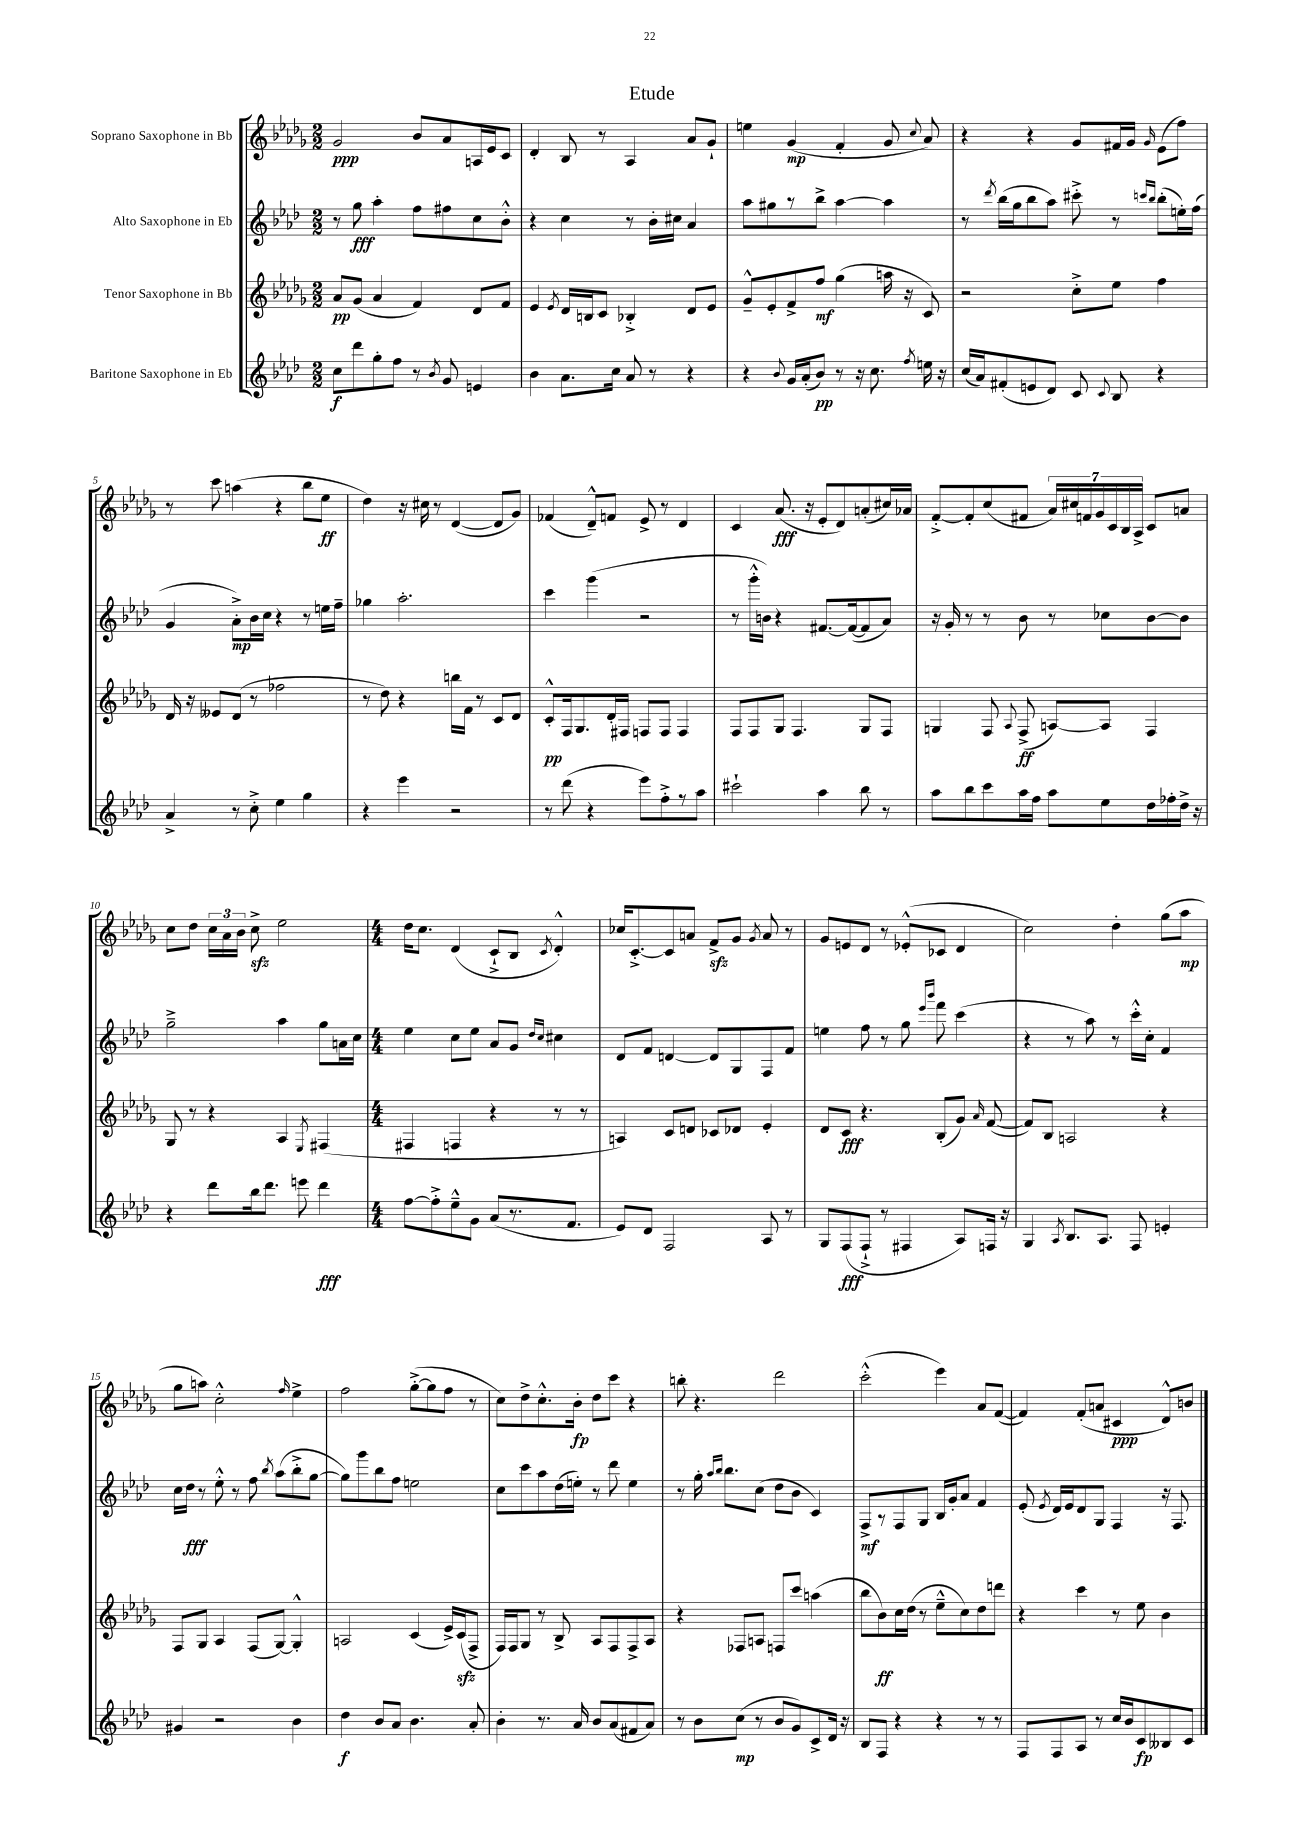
\header { title = "Etude" }
<<
\new StaffGroup <<
\new Staff = "s0" \with { instrumentName = "Soprano Saxophone in Bb" } {
    \clef treble \key des \major \numericTimeSignature \time 2/2
    \autoBeamOff ges'2\ppp bes'8[ aes'8 a16 ees'16 c'8] |
    des'4-. bes8 r8 aes4 aes'8[ ges'8]-! |
    e''4 ges'4\mp( f'4-. ges'8 \appoggiatura { c''8 } aes'8) |
    r4 r4 ges'8[ fis'16 ges'16] \grace { ges'16 } ees'8[( f''8]) |
    r8 c'''8 a''4( r4 bes''8[ ees''8]\ff |
    des''4) r16 cis''16 r8 des'4~( des'8[ ges'8]) |
    fes'4( des'8[---^) f'8] ees'8-> r8 des'4 |
    c'4 aes'8.\fff( r16 ees'8[-. des'8) a'8-.( cis''16) aes'16] |
    f'8[~-.-> f'8-. c''8( fis'8] \tuplet 7/4 { aes'16[) cis''16 f'16 ges'16 c'16 bes16 aes16]-> } c'8[ a'8] |
    c''8[ des''8] \tuplet 3/2 { c''16[ aes'16 bes'16] } c''8->\sfz ees''2 |
    \numericTimeSignature \time 4/4 des''16[ c''8.] des'4( c'8[-!-> bes8] \acciaccatura { c'8 } des'4-.-^) |
    ces''16[ c'8.~-.-> c'8 a'8] f'8[->\sfz ges'8] \acciaccatura { ges'8 } a'8 r8 |
    ges'8[ e'8 des'8] r8 ees'8[-.-^( ces'8] des'4 |
    c''2) des''4-. ges''8[( aes''8]\mp |
    ges''8[ a''8]) c''2-.-^ \grace { f''16 } ees''4-> |
    f''2 ges''8[~-.->( ges''8 f''8] r8 |
    c''8[) des''8-> c''8.-.-^ bes'16]-.\fp des''8[ c'''8] r4 |
    b''8-. r4. des'''2 |
    c'''2-.-^( ees'''4) aes'8[ f'8]~( |
    f'4) f'8[-.( a'8] cis'4\ppp des'8[-^) b'8] \bar "|." |
}
\new Staff = "s1" \with { instrumentName = "Alto Saxophone in Eb" } {
    \clef treble \key aes \major \numericTimeSignature \time 2/2
    \autoBeamOff r8 g''8\fff aes''4-. f''8[ fis''8 c''8 bes'8]-.-^ |
    r4 c''4 r8 bes'16[-. cis''16] aes'4 |
    aes''8[ gis''8 r8 bes''8]-> aes''4~ aes''4 |
    r8 \acciaccatura { des'''8 } bes''16[( g''16 bes''8 aes''8]) cis'''8-.-> r8 \grace { c'''16[ bes''16] } bes''8[-.( e''16-.) f''16]( |
    g'4 aes'8[-.->\mp) bes'16 c''16] r4 r8 e''16[ f''16]-- |
    ges''4 aes''2.-. |
    c'''4 g'''4( r2 |
    r8 g'''16[-.-^ b'16]) r4 fis'8.[~ fis'16~( fis'8 aes'8]) |
    r16 g'16-. r8 r8 bes'8 r8 ces''8[ bes'8~ bes'8] |
    g''2---> aes''4 g''8[ a'16 c''16] |
    \numericTimeSignature \time 4/4 ees''4 c''8[ ees''8] aes'8[ g'8] \grace { des''16[ c''16] } cis''4 |
    des'8[ f'8] d'4~ d'8[ g8 f8 f'8] |
    e''4 f''8 r8 g''8 \grace { ees'''16[ bes'''16] } f'''8 c'''4( |
    r4 r8 aes''8) r8 c'''16[-.-^ c''16]-. f'4 |
    c''16[ des''16]\fff r8 ees''8-.-^ r8 f''8 \acciaccatura { bes''8 } aes''8[( bes''8-.-> g''8]~ |
    g''8[) g'''8 bes''8 f''8] e''2 |
    c''8[ c'''8 aes''8 des''16( e''16]-.) r8 des'''8 e''4 |
    r8 g''16-. \grace { aes''16[ bes''16] } bes''8.[ c''8]( des''8[ bes'8] c'4) |
    f8[->\mf r8 f8 g8] bes16[ g'16-. aes'8] f'4 |
    ees'8-.( \acciaccatura { ees'8 } des'16[) ees'16 des'8 g8] f4 r16 f8. \bar "|." |
}
\new Staff = "s2" \with { instrumentName = "Tenor Saxophone in Bb" } {
    \clef treble \key des \major \numericTimeSignature \time 2/2
    \autoBeamOff aes'8[\pp ges'8]( aes'4 f'4) des'8[ f'8] |
    ees'4 \acciaccatura { ees'8 } des'16[ b16 c'8] bes4-.-> des'8[ ees'8] |
    ges'8[---^ ees'8-. f'8-> f''8]\mf ges''4( a''16 r16 c'8) |
    r2 c''8[-.-> ees''8] f''4 |
    des'16 r16 eeses'8[ des'8]( r8 fes''2 |
    r8 des''8) r4 b''16[ f'16] r8 c'8[ des'8] |
    c'8[-.-^\pp f16 ges8. des'16-. fis16] f8[ f8] f4 |
    f8[ f8 ges8] f4. ges8[ f8] |
    g4 f8 \appoggiatura { aes8 } f8->\ff( a8[~) a8] f4 |
    ges8 r8 r4 aes4 \acciaccatura { ees8 } fis4( |
    \numericTimeSignature \time 4/4 fis4 f4 r4 r8 r8 |
    a4) c'8[ d'8] ces'8[ des'8] ees'4-. |
    des'8[ c'8]\fff r4. bes8[-.( ges'8]) \grace { aes'16 } f'8~( |
    f'8[) bes8] a2 r4 |
    f8[ ges8] aes4 f8[( ges8]~) ges4-.-^ |
    a2 c'4( ees'16[->) c'16\sfz( f8]-> |
    f16[) f16 ges8] r8 bes8-> aes8[ f8 f8-> aes8] |
    r4 fes8[ a8] f8[ c'''8] a''4( |
    bes''8[ bes'8\ff) c''16 des''16]( r8 ees''8[---^ c''8) des''8 d'''8] |
    r4 c'''4 r8 ees''8 bes'4 \bar "|." |
}
\new Staff = "s3" \with { instrumentName = "Baritone Saxophone in Eb" } {
    \clef treble \key aes \major \numericTimeSignature \time 2/2
    \autoBeamOff c''8[\f des'''8 g''8-. f''8] r8 \acciaccatura { bes'8 } g'8 e'4 |
    bes'4 aes'8.[ c''16] aes'8 r8 r4 |
    r4 \appoggiatura { bes'8 } g'16[ aes'16-.( bes'8]\pp) r8 r16 c''8. \acciaccatura { f''8 } e''16 r16 |
    c''16[( aes'16) fis'8-.( e'8 des'8]) c'8 \appoggiatura { c'8 } bes8 r4 |
    aes'4-> r8 c''8-.-> ees''4 g''4 |
    r4 ees'''4 r2 |
    r8 des'''8( r4 ees'''8[) f''8-.-> r8 aes''8] |
    cis'''2-! aes''4 bes''8 r8 |
    aes''8[ bes''8 c'''8 aes''16 f''16] aes''8[ ees''8 des''16 fes''16-. des''16]-> r16 |
    r4 des'''8[ bes''16 des'''8.] e'''8 des'''4\fff |
    \numericTimeSignature \time 4/4 f''8[~ f''8-.-> ees''8---^ g'8] aes'8[( r8. f'8.] |
    ees'8[) des'8] f2 aes8 r8 |
    g8[ f8\fff( f8]-!-> r8 fis4 aes8[) f16] r16 |
    g4 \acciaccatura { aes8 } bes8.[ aes8.] f8 e'4-. |
    gis'4 r2 bes'4 |
    des''4\f bes'8[ aes'8] bes'4. aes'8-. |
    bes'4-. r8. aes'16 bes'8[ aes'8( fis'8 aes'8]) |
    r8 bes'8[ c''8]\mp( r8 bes'8[ g'8) c'8-> des'16] r16 |
    bes8[ f8] r4 r4 r8 r8 |
    f8[ f8 aes8] r8 c''16[ bes'16 c'8\fp beses8 c'8] \bar "|." |
}
>>
>>
